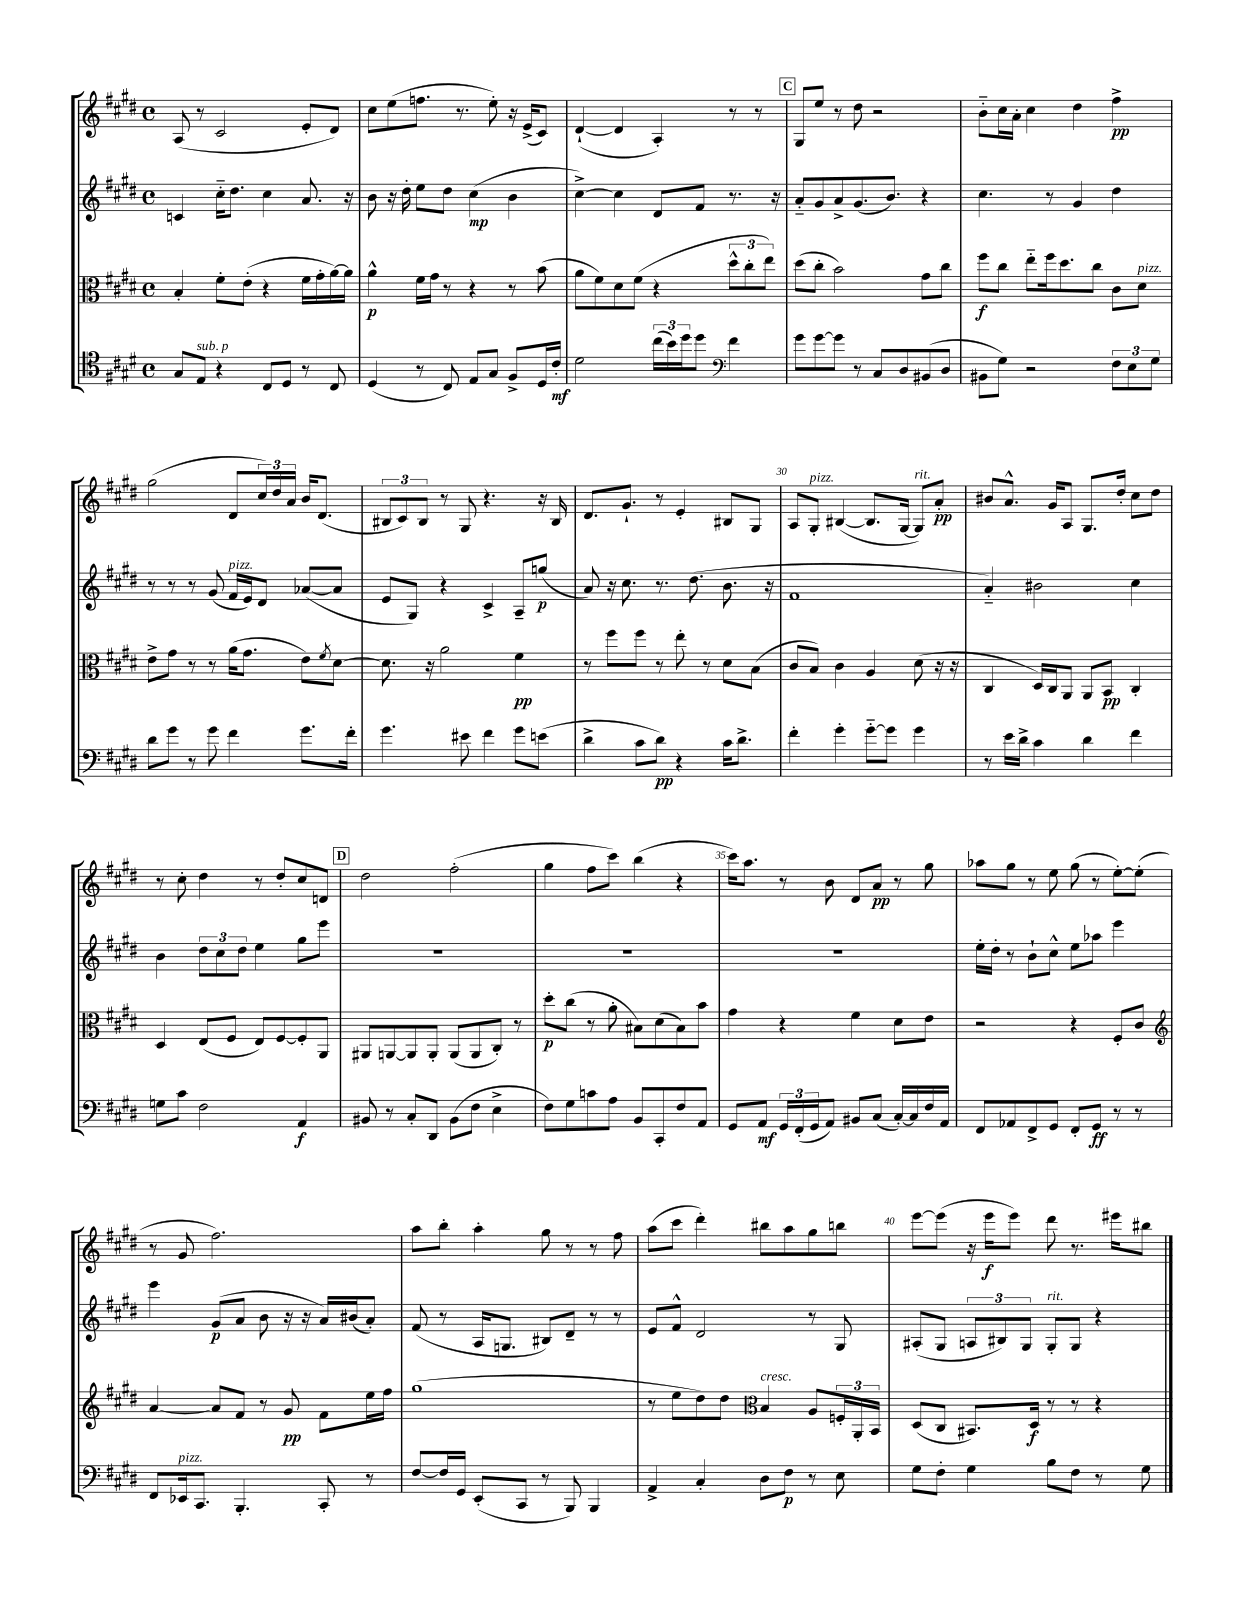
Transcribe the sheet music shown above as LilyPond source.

<<
\new StaffGroup <<
\new Staff = "s0" {
    \clef treble \key e \major \defaultTimeSignature \time 4/4
    a8( r8 cis'2 e'8-. dis'8) |
    cis''8 e''8( f''8. r8. e''8-.) r16 e'16->( cis'8) |
    dis'4~-!( dis'4 a4-.) r8 r8 |
    \mark \markup { \box "C" } gis8 e''8 r8 dis''8 r2 |
    b'8-_ cis''16 a'16-. cis''4 dis''4 fis''4->\pp |
    gis''2( dis'8 \tuplet 3/2 { cis''16) dis''16 a'16 } b'16 dis'8.( |
    \tuplet 3/2 { bis8 cis'8) bis8 } r8 gis8 r4. r16 bis16 |
    dis'8. gis'8.-! r8 e'4-. bis8 gis8 |
    a8 gis8-.^\markup { \italic "pizz." } bis4~( bis8. gis16~ gis8^\markup { \italic "rit." }) a'8-.\pp |
    bis'8 a'8.-^ gis'16 a8 gis8. dis''16-. cis''8 dis''8 |
    r8 cis''8-. dis''4 r8 dis''8-. cis''8 d'8 |
    \mark \markup { \box "D" } dis''2 fis''2-.( |
    gis''4 fis''8 cis'''8) b''4( r4 |
    cis'''16) a''8. r8 b'8 dis'8 a'8\pp r8 gis''8 |
    aes''8 gis''8 r8 e''8 gis''8( r8 e''8~-.) e''8-.( |
    r8 gis'8 fis''2.) |
    a''8 b''8-. a''4-. gis''8 r8 r8 fis''8 |
    a''8( cis'''8 dis'''4-.) bis''8 a''8 gis''8 b''8 |
    e'''8~ e'''8( r16 e'''16\f e'''8) dis'''8 r8. eis'''16 bis''8 \bar "|." |
}
\new Staff = "s1" {
    \clef treble \key e \major \defaultTimeSignature \time 4/4
    c'4 cis''16-_ dis''8. cis''4 a'8. r16 |
    b'8 r16 dis''16-. e''8 dis''8 cis''4\mp( b'4 |
    cis''4~->) cis''4 dis'8 fis'8 r8. r16 |
    \mark \markup { \box "C" } a'8-_ gis'8 a'8-> gis'8.( b'8.) r4 |
    cis''4. r8 gis'4 dis''4 |
    r8 r8 r8 gis'8( fis'16^\markup { \italic "pizz." } e'16) dis'8 aes'8~( aes'8 |
    e'8 gis8) r4 cis'4-> a8-- g''8\p( |
    a'8) r16 cis''8. r8. dis''8.( b'8. r16 |
    fis'1 |
    a'4-_) bis'2 cis''4 |
    b'4 \tuplet 3/2 { dis''8 cis''8 dis''8 } e''4 gis''8 e'''8 |
    \mark \markup { \box "D" } R1 |
    R1 |
    R1 |
    e''16-. dis''16-. r8 b'8-! cis''8-^ e''8 aes''8 e'''4 |
    e'''4 gis'8\p( a'8 b'8 r16 r16 a'16) bis'16( a'8-.) |
    fis'8( r8 a16 g8. bis8) dis'8-- r8 r8 |
    e'8 fis'8-^ dis'2 r8 gis8 |
    ais8-.( gis8 \tuplet 3/2 { a8 bis8) gis8 } gis8-.^\markup { \italic "rit." } gis8 r4 \bar "|." |
}
\new Staff = "s2" {
    \clef alto \key e \major \defaultTimeSignature \time 4/4
    b4-. fis'8-. e'8-.( r4 fis'16 gis'16-. a'16~) a'16 |
    a'4-^\p fis'16 gis'16 r8 r4 r8 b'8( |
    a'8 fis'8) dis'8 fis'8( r4 \tuplet 3/2 { dis''8-^ cis''8-. e''8) } |
    \mark \markup { \box "C" } dis''8( cis''8-. b'2) gis'8 cis''8 |
    fis''8\f cis''8 e''8-_ fis''16 dis''8. cis''8 cis'8 dis'8^\markup { \italic "pizz." } |
    e'8-> gis'8 r8 r8 a'16( gis'8. e'8) \acciaccatura { fis'8 } dis'8~ |
    dis'8. r16 a'2 fis'4\pp |
    r8 fis''8 fis''8 r8 e''8-. r8 dis'8 b8( |
    cis'8 b8) cis'4 a4 dis'8( r16 r16 |
    cis4 dis16) cis16 a,8 a,8 b,8\pp cis4-. |
    dis4 e8( fis8 e8) fis8~ fis8-. a,8 |
    \mark \markup { \box "D" } ais,8 a,8~ a,8 a,8-. a,8( a,8 cis8-.) r8 |
    dis''8-.\p cis''8( r8 a'8-. bis8) dis'8( bis8) b'8 |
    gis'4 r4 fis'4 dis'8 e'8 |
    r2 r4 fis8-. cis'8 |
    \clef treble a'4~ a'8 fis'8 r8 gis'8\pp fis'8 e''16 fis''16 |
    gis''1( |
    r8 e''8 dis''8) dis''8 \clef alto b4^\markup { \italic "cresc." } a8 \tuplet 3/2 { f16-. a,16-. b,16 } |
    dis8( cis8 bis,8.) dis16\f r8 r8 r4 \bar "|." |
}
\new Staff = "s3" {
    \clef tenor \key e \major \defaultTimeSignature \time 4/4
    gis8 e8^\markup { \italic "sub. p" } r4 cis8 dis8 r8 cis8 |
    dis4( r8 cis8) e8 gis8 fis8-> dis16 cis'16-.\mf |
    dis'2 \tuplet 3/2 { cis''16( b'16) dis''16 } dis''8 \clef bass fis'4 |
    \mark \markup { \box "C" } gis'8 gis'8~ gis'8 r8 cis8 dis8 bis,8( dis8 |
    bis,8 gis8) r2 \tuplet 3/2 { fis8 e8 gis8 } |
    dis'8 gis'8 r8 gis'8 fis'4 gis'8. fis'16-. |
    gis'4. eis'8 fis'4 gis'8 e'8( |
    dis'4-> cis'8 dis'8\pp) r4 cis'16 dis'8.-> |
    fis'4-. gis'4-. gis'8~-_ gis'8 gis'4 |
    r8 e'16 dis'16-> cis'4 dis'4 fis'4 |
    g8 cis'8 fis2 a,4\f |
    \mark \markup { \box "D" } bis,8 r8 cis8-. dis,8 bis,8( fis8 e4-> |
    fis8) gis8 c'8 a8 b,8 cis,8-. fis8 a,8 |
    gis,8 a,8\mf \tuplet 3/2 { gis,16 fis,16-.( gis,16 } a,8) bis,8 cis8( cis16~-.) cis16 fis16 a,16 |
    fis,8 aes,8 fis,8-> gis,8 fis,8-. gis,8\ff r8 r8 |
    fis,8 ees,16^\markup { \italic "pizz." } cis,8. b,,4.-. cis,8-. r8 |
    fis8~ fis16 gis,16 e,8-.( cis,8 r8 b,,8) b,,4 |
    a,4-> cis4-. dis8 fis8\p r8 e8 |
    gis8 fis8-. gis4 b8 fis8 r8 gis8 \bar "|." |
}
>>
>>
\layout { \context { \Score currentBarNumber = #22 \override BarNumber.break-visibility = ##(#f #t #t) barNumberVisibility = #(every-nth-bar-number-visible 5) } }
